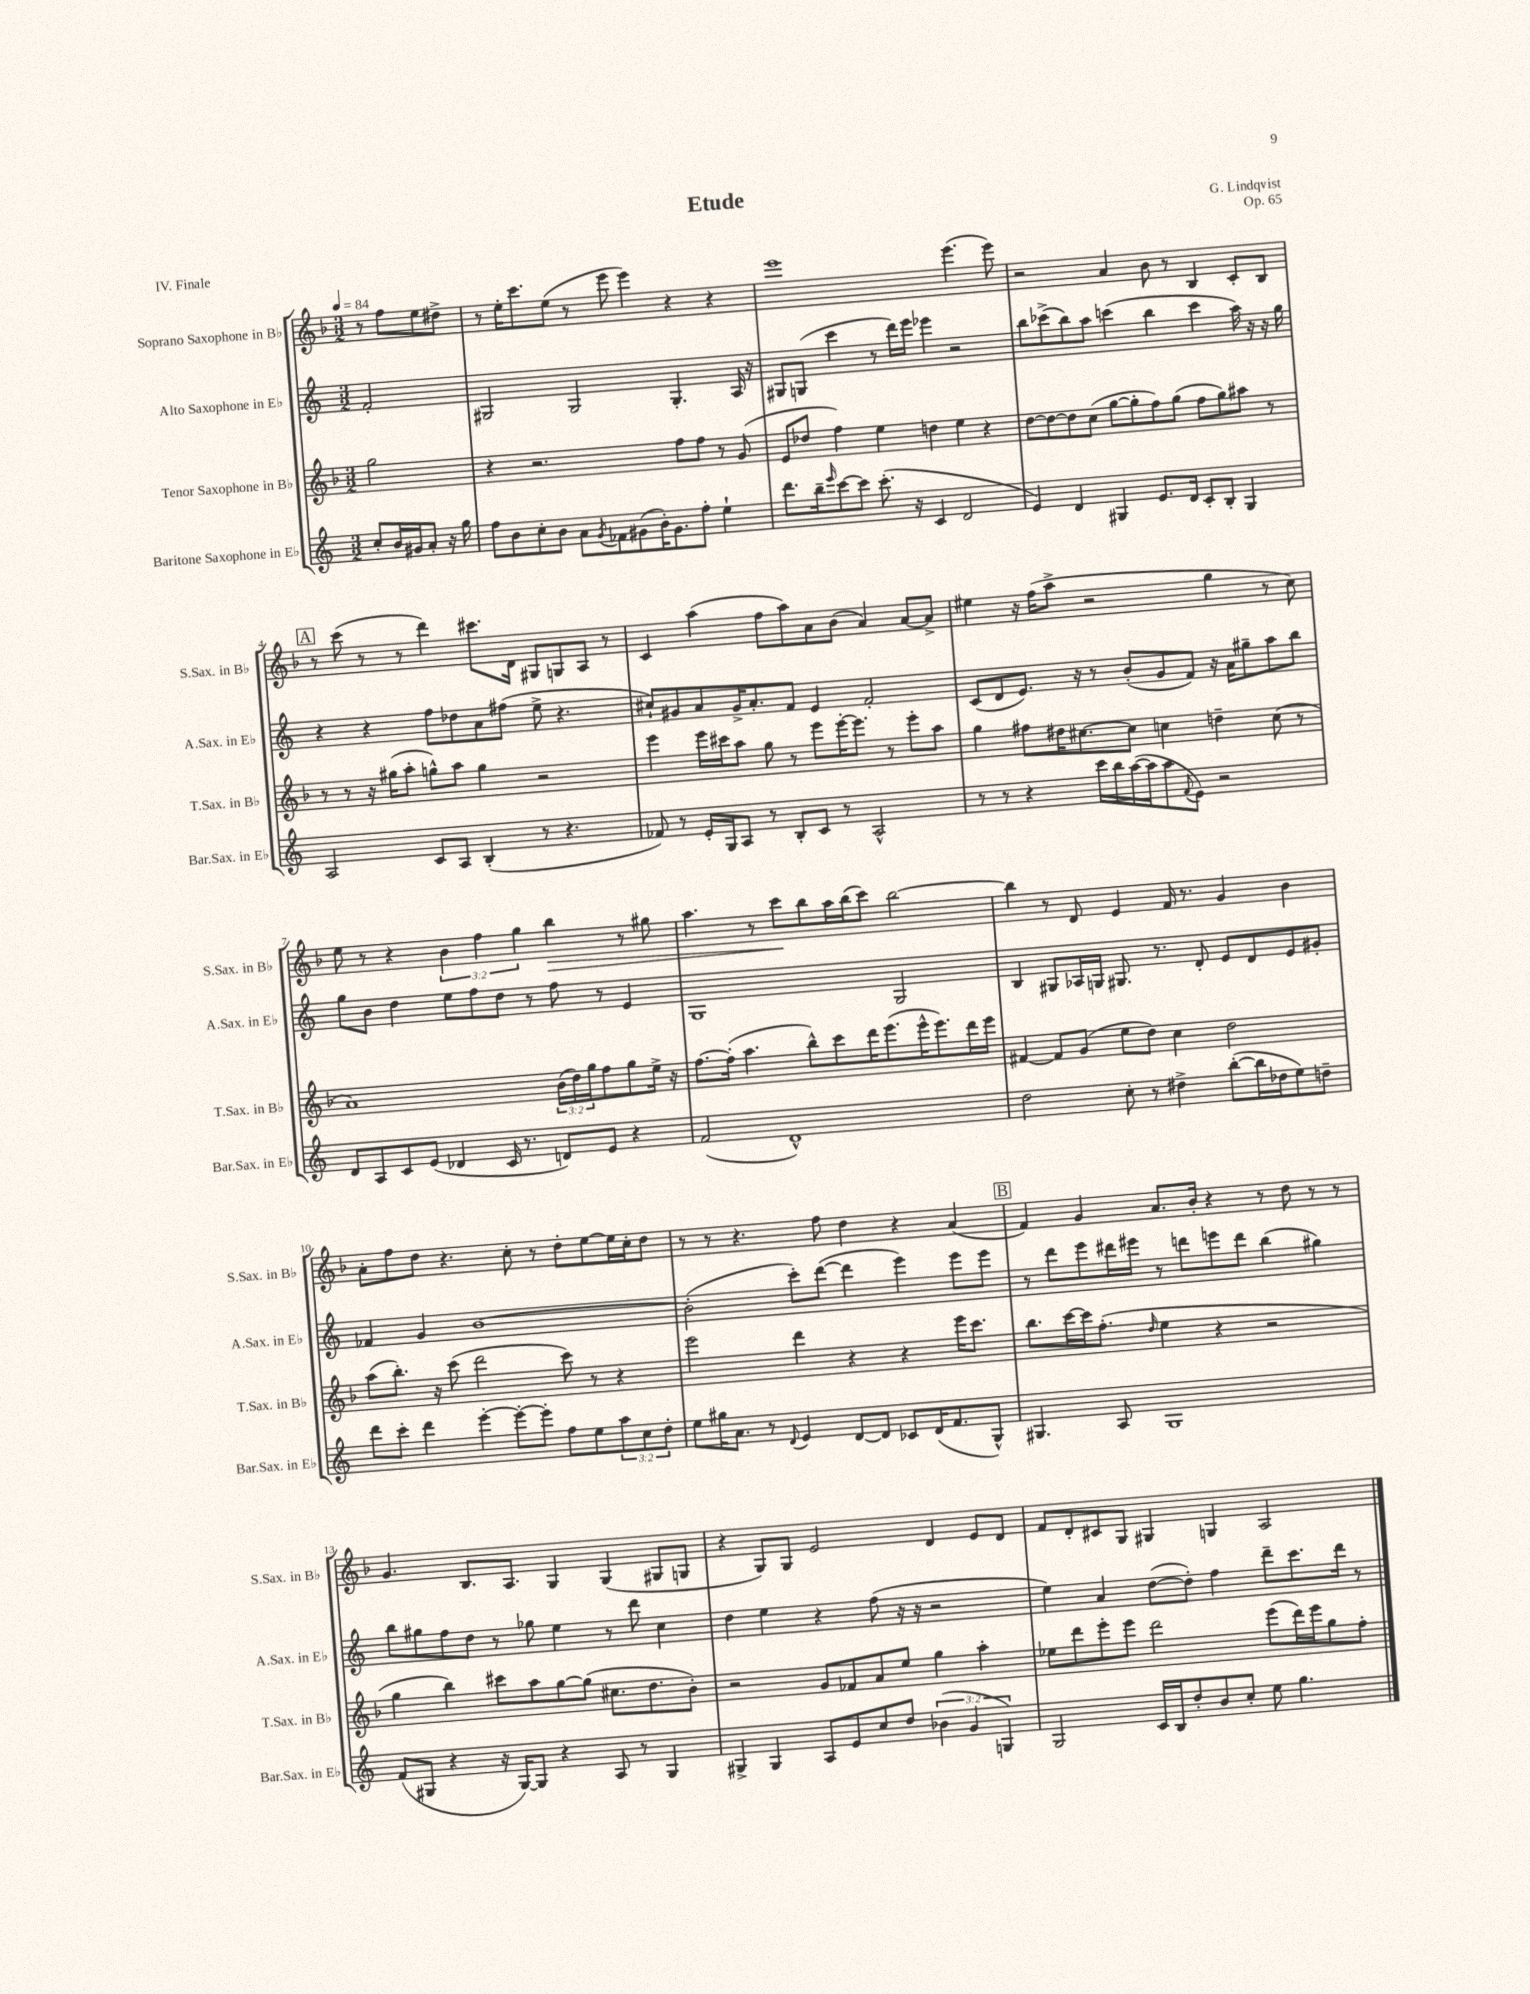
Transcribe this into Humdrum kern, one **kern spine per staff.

**kern	**kern	**kern	**kern	**dynam
*part4	*part3	*part2	*part1	*part1
*staff4	*staff3	*staff2	*staff1	*staff1
*I"Baritone Saxophone in E♭	*I"Tenor Saxophone in B♭	*I"Alto Saxophone in E♭	*I"Soprano Saxophone in B♭	*
*I'Bar.Sax. in E♭	*I'T.Sax. in B♭	*I'A.Sax. in E♭	*I'S.Sax. in B♭	*
*clefG2	*clefG2	*clefG2	*clefG2	*
*k[]	*k[b-]	*k[]	*k[b-]	*
*M3/2	*M3/2	*M3/2	*M3/2	*
*MM84	*MM84	*MM84	*MM84	*
=	=	=	=	=
8cc'/L	2gg\	2f'/	8r	.
16b/L	.	.	8ff\L	.
16g#X/J	.	.	.	.
8a'/J	.	.	8ee\	.
16r	.	.	8dd#X^\J	.
16gg\	.	.	.	.
=1	=1	=1	=1	=1
8ff\L	4r	2G#X/	8r	.
8b\	.	.	16ee'\KL	.
.	.	.	8.ccc\	.
8cc'\	2.r	.	.	.
8b\J	.	.	(8ee\J	.
8a\L	.	2G#/	8r	.
8qg/	.	.	.	.
8f-X\	.	.	8eee\	.
(8g#X\	.	.	4eee\)	.
16b'\K)	.	.	.	.
8.g#\	.	.	.	.
.	8ff\L	4.G#'/	4r	.
8ff'\J	8ff\J	.	.	.
4ee`\	8r	.	4r	.
.	(8g/	16A/	.	.
.	.	16r	.	.
=2	=2	=2	=2	=2
8.ddd\L	8e/L	8G#X/L	1eee	.
.	8dd-X/J	(8Gn/J	.	.
16bb~\k	.	.	.	.
16qqeee/	.	.	.	.
[8ccc\	4ff\)	4ccc\	.	.
8ccc\J]	.	.	.	.
(8.ccc'\	4ee\	8r	.	.
.	.	16ddd\LL)	.	.
16r	.	16eee\JJ	.	.
4c/	4ddn\	4eee-X\	.	.
2d/	4ee\	2r	(4.eee\	.
.	4r	.	.	.
.	.	.	8eee\)	.
=3	=3	=3	=3	=3
4e/)	[8dd\L	8bb\L	2r	.
.	8dd\_	(8ccc-X^\	.	.
4d/	8dd\]	8bb\)	.	.
.	(8cc\J	8aa\J	.	.
4G#X/	[8gg\L	(4cccn\	4a/	.
.	8gg'\]	.	.	.
8.e/L	8ff\)	4bb\	8b-\	.
.	(8gg\J	.	8r	.
16d/Jk	.	.	.	.
8c'/L	8ff\L	4ccc\	4B-/	.
8B'/J	8gg\)	.	.	.
4G#/	8aa#X\J	16aa\)	8c'/L	.
.	.	16r	.	.
.	8r	16r	8B-/J	.
.	.	16gg\	.	.
!!LO:LB:g=z
!!LO:REH:place=s1:t=A
=4	=4	=4	=4	=4
2A/	8r	4r	8r	.
.	8r	.	(8ccc\	.
.	16r	4r	8r	.
.	(16gg#X\KL	.	.	.
.	8aa'\J	.	8r	.
8c/L	8ggn^^\L)	8ff\L	4ddd\)	.
8A/J	8aa\J	8dd-X\	.	.
(4B'/	4gg\	8a\	8.ccc#X\L	.
.	.	(8ff#X\J	.	.
.	.	.	16d\Jk	.
8r	2r	8ee^\	8G#X/L	.
4.r	.	4.r	8Gn/	.
.	.	.	8A/J	.
.	.	.	8r	.
=5	=5	=5	=5	=5
8f-X/)	4eee\	8cc#X`/L)	4c/	.
8r	.	8g#X/	.	.
16e'/LL	16eee\LL	8a/	(4aa\	.
16G/J	16ccc#X\J	.	.	.
8A/J	8aa\J	16g#^/K	.	.
.	.	8.a'/	.	.
8r	8gg\	.	8ff\L	.
8B'/L	8r	8f/J	8aa\)	.
8c/J	8eee\L	4e/	8a\	.
8r	[16eee'\K	.	(8b-\J	.
.	8.eee\J]	.	.	.
2A^^/	.	2f'/	4a/)	.
.	8r	.	.	.
.	8eee'\L	.	[8a/L	.
.	8aa\J	.	8a^/J]	.
=6	=6	=6	=6	=6
8r	4gg\	(8c/L	4ee#X\	.
8r	.	8d/	.	.
4r	8ff#X\L	8.e/J)	16r	.
.	.	.	(16ff\KL	.
.	16dd#X\K	.	8aa^\J	.
.	[8.cc#X\	16r	.	.
16ccc\LL	.	8r	2r	.
16bb\	.	.	.	.
([16aa\	8cc#\J]	(8b'/L	.	.
16aa\J]	.	.	.	.
8aa\	4ccn\	8g/	.	.
8qqf/	.	.	.	.
8e\J)	.	8f/J)	.	.
2r	4ddn~\	16r	4gg\	.
.	.	16a\KL	.	.
.	.	8gg#X~\	.	.
.	(8cc\	8aa\	8r	.
.	8r	8bb\J	8cc\)	.
!!LO:LB:g=z
=7	=7	=7	=7	=7
8d/L	1a)	8gg\L	8ee\	.
8A/	.	8b\J	8r	.
8c/	.	4dd\	4r	.
(8e/J	.	.	.	.
4d-X/	.	8ee\L	6b-\	.
.	.	8ff\	.	.
.	.	.	6ff\	.
16c/	.	8dd\J	.	.
8.r	.	.	.	.
.	.	.	6gg\	.
.	.	8r	.	.
!	!	!	!	!LO:HP:b
8dn/L)	(24b-\LL	8ff\	4bb-\	>
.	24dd\)	.	.	.
.	24gg\J	.	.	.
8e/J	8ff\	8r	.	.
4r	8gg\	4e/	8r	.
.	16ee^\Jk	.	8gg#X\	.
.	16r	.	.	.
=8	=8	=8	=8	=8
(2f/	[8.ff\L	1G	4.aa\	.
.	(16ff'\Jk]	.	.	.
.	4.aa\	.	.	.
.	.	.	8r	.
1d^^)	.	.	8ccc\L	.
.	8bb-^^\L)	.	8bb-\	]
.	8ccc\	.	16aa\L	.
.	.	.	(16bb-\J	.
.	16ddd\K	.	8ccc\J)	.
.	(8.eee\	.	.	.
.	.	2G/	[2bb-\	.
.	16eee^^\K	.	.	.
.	8.eee\)	.	.	.
.	16ddd\L	.	.	.
.	16eee\JJ	.	.	.
=9	=9	=9	=9	=9
2dd\	[4f#X/	4B/	4bb-\]	.
.	8f#/L]	8G#X/L	8r	.
.	(8g/J	16A-X/L	8d/	.
.	.	16Gn/JJ	.	.
8cc'\	8ee\L	8.G#X/	4e/	.
8r	8dd\J)	.	.	.
.	.	8.r	.	.
4dd#X^\	4cc\	.	16f/	.
.	.	.	8.r	.
.	.	8d'/	.	.
([8bb'\L	2dd\	8e/L	4g/	.
16bb\L]	.	8d/	.	.
16dd-X\J	.	.	.	.
8ee\)	.	8e/	4b-\	.
8ddn~\J	.	8g#X'/J	.	.
!!LO:LB:g=z
=10	=10	=10	=10	=10
8ddd\L	(8aa\L	4f-X/	8a'\L	.
8ccc'\J	8.bb-'\J)	.	8ff\	.
4ddd\	.	4g/	8dd\J	.
.	16r	.	.	.
.	(8ccc\	.	4.r	.
[4eee'\	2ddd\	[1b	.	.
8eee'\L_	.	.	8cc'\	.
8eee'\J]	.	.	8r	.
8ff\L	8ccc\)	.	8dd'\L	.
8ee\	8r	.	[8ee\	.
12aa\	4r	.	16ee\L]	.
.	.	.	16cc'\J	.
12cc\	.	.	.	.
.	.	.	8dd\J	.
12dd'\J	.	.	.	.
=11	=11	=11	=11	=11
8ee\L	2eee\	(2b'\]	8r	.
16gg#X\K	.	.	8r	.
8.a\J	.	.	.	.
.	.	.	4.r	.
8r	.	.	.	.
8qqd/	.	.	.	.
4e/	4ddd\	8ccc'\L)	.	.
.	.	([8ddd\J	8ff\	.
[8d/L	4r	4ddd\]	4dd\	.
8d/J]	.	.	.	.
8c-X/L	4r	4eee\)	4r	.
(16d/K	.	.	.	.
8.f/	.	.	.	.
.	16eee\KL	8eee\L	(4a/	.
.	8.ccc\J	.	.	.
8G^^/J)	.	8eee\J	.	.
!!LO:REH:place=s1:t=B
=12	=12	=12	=12	=12
4.G#X/	8.bb-\L	8r	4f/)	.
.	.	8ddd\L	.	.
.	[16ccc\L	.	.	.
.	16ccc\J]	8eee\	4g/	.
.	(8.ff'\J	.	.	.
8A/	.	16ddd#X\L	.	.
.	.	16eee#X\JJ	.	.
.	16qqdd/	.	.	.
1G#	4ee\	8r	8.a/L	.
.	.	8dddn\L	.	.
.	.	.	16b-'/Jk	.
.	4r	8eeen\	4r	.
.	.	8ddd\J	.	.
.	2r	(4bb\	8r	.
.	.	.	8dd\	.
.	.	4gg#X\)	8r	.
.	.	.	8r	.
!!LO:LB:g=z
=13	=13	=13	=13	=13
(8f/L	4gg\	8bb\L	4.g/	.
8G#X/J	.	8gg#X\	.	.
4r	4bb-\)	8ff\	.	.
.	.	8dd\J	8.B-/L	.
16r	8ccc#X\L	8r	.	.
[16G#/KL)	.	.	8.A/J	.
8G#/J]	8aa\	8gg-X\	.	.
4r	[8gg\	4ee\	4G/	.
.	(8gg\J]	.	.	.
8A/	8.cc#X\L	8r	(4G/	.
8r	.	8ddd\	.	.
.	8.dd\	.	.	.
4G#/	.	4cc\	8G#X/L	.
.	8b-'\J)	.	8Gn/J	.
=14	=14	=14	=14	=14
4G#X^/	2r	4dd\	4r	.
4G#/	.	4ee\	8G/L)	.
.	.	.	8G/J	.
8A/L	8g/L	4r	2e/	.
8e/	8f-X/	.	.	.
8cc/	8a/	(8ff\	.	.
8dd/J	8ee/J	16r	.	.
.	.	16r	.	.
(6b-X\	4gg\	2r	4d/	.
6g/	.	.	.	.
.	4aa'\	.	8e/L	.
6Gn/)	.	.	.	.
.	.	.	8d/J	.
=15	=15	=15	=15	=15
2G/	8ee-X\L	4ee\)	8f/L	.
.	8ddd\	.	8d'/	.
.	8eee'\	4a/	8c#X/	.
.	8eee\J	.	8G/J	.
16c/LL	2ddd\	([8dd\L	4G#X/	.
16B/J	.	.	.	.
8dd'/	.	8dd'\J])	.	.
8b/	.	4ff\	4Gn/	.
8cc'/J	.	.	.	.
8ee\	(8eee\L	8ddd~\L	2A/	.
4.gg\	16ddd\L)	8.ccc\	.	.
.	16eee\J	.	.	.
.	8gg\	.	.	.
.	.	16ddd\Jk	.	.
.	8ff'\J	8r	.	.
==	==	==	==	==
*-	*-	*-	*-	*-
